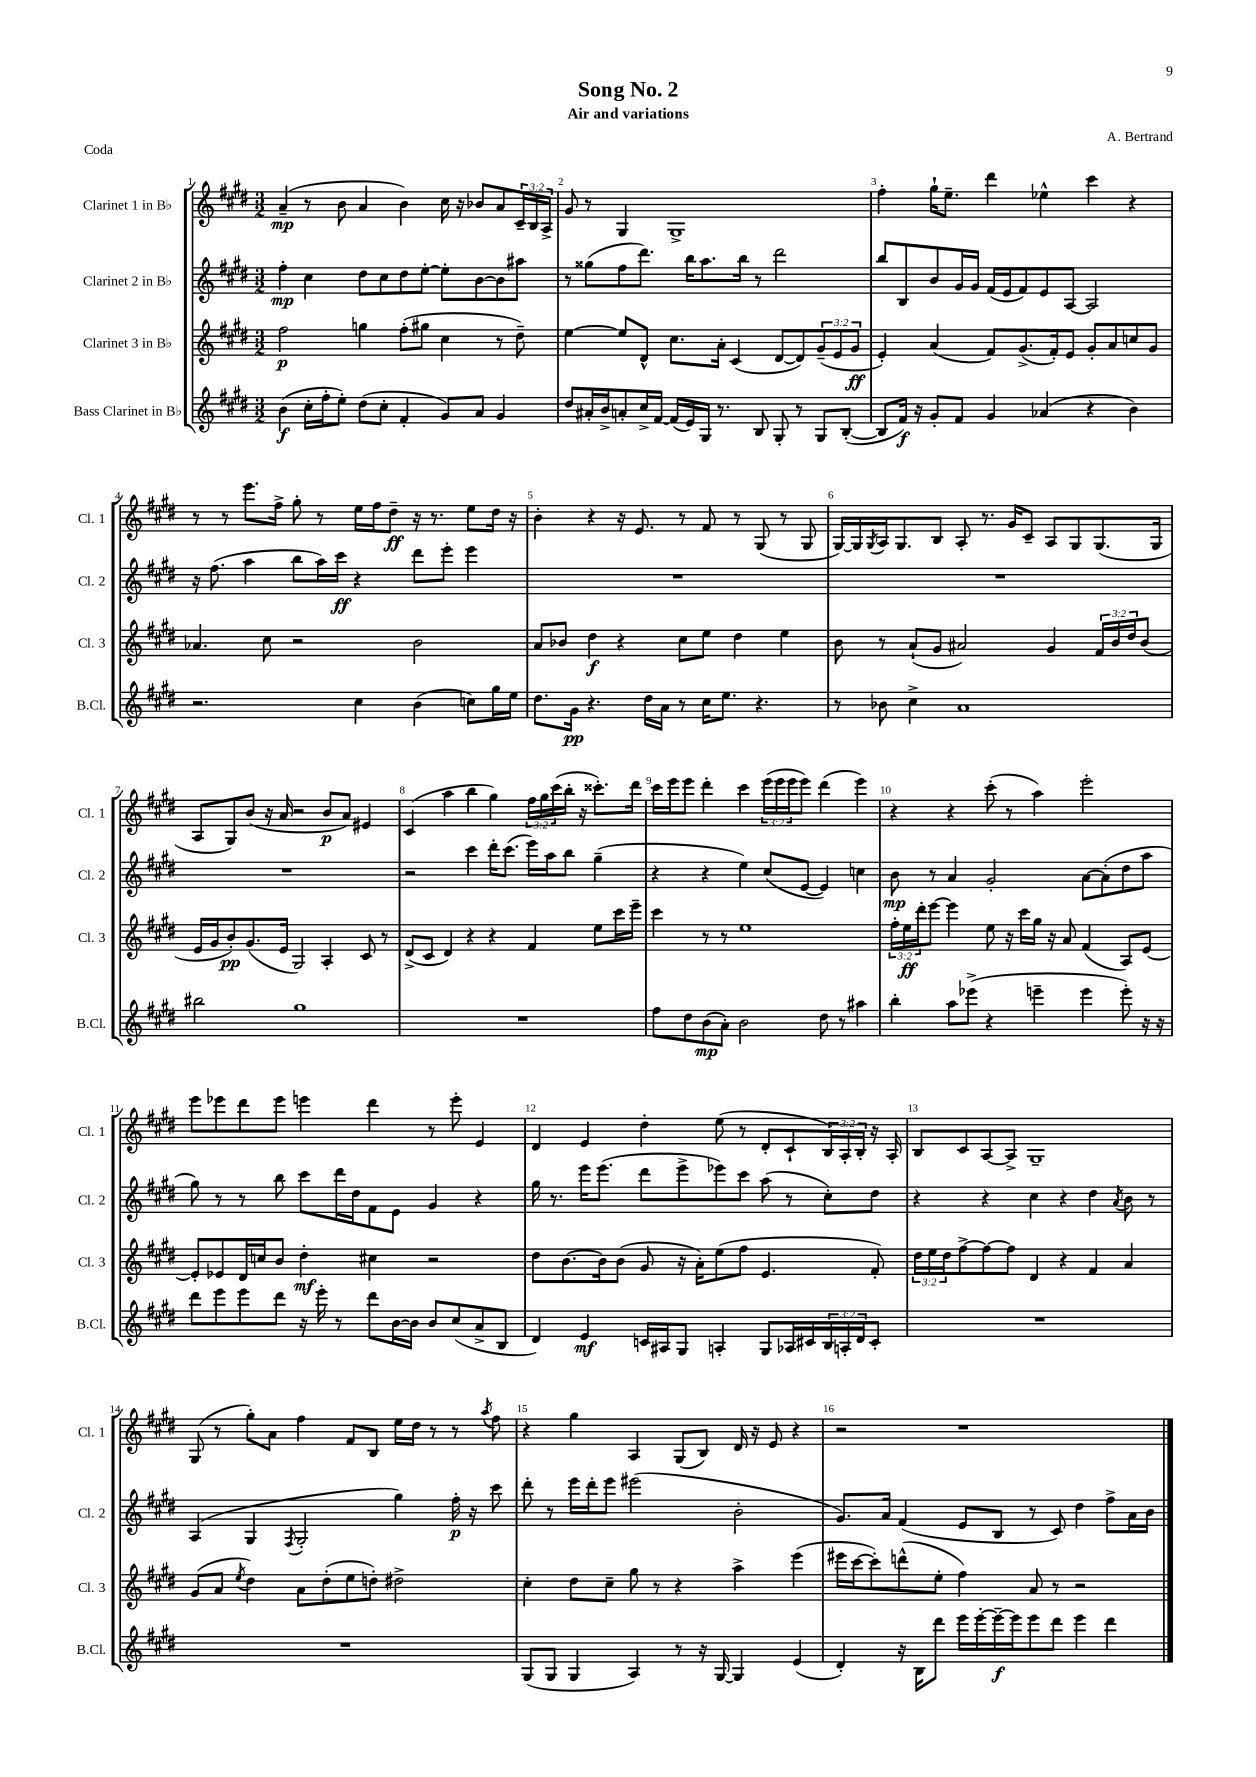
\header { title = "Song No. 2" composer = "A. Bertrand" subtitle = "Air and variations" piece = "Coda" }
<<
\new StaffGroup <<
\new Staff = "s0" \with { instrumentName = "Clarinet 1 in Bb" shortInstrumentName = "Cl. 1" } {
    \clef treble \key e \major \numericTimeSignature \time 3/2 \override Staff.TupletNumber.text = #tuplet-number::calc-fraction-text
    a'4--\mp( r8 b'8 a'4 b'4) cis''16 r16 bes'8 a'8 \tuplet 3/2 { cis'16-- b16 a16-> } |
    gis'8 r8 gis4 gis1-> |
    fis''4-. gis''16-! e''8.-- dis'''4 ees''4-^ cis'''4 r4 |
    r8 r8 e'''8. fis''16-> gis''8-. r8 e''16 fis''16 dis''8--\ff r16 r8. e''8 dis''16 r16 |
    b'4-. r4 r16 e'8. r8 fis'8 r8 gis8( r8 gis8 |
    gis16~) gis16 \acciaccatura { gis8 } a16 gis8. b8 a8-. r8. gis'16 cis'8-- a8 gis8 gis8.( gis16 |
    a8 gis8) b'8( r16 a'16 r2 b'8\p a'8) eis'4 |
    cis'4( a''4 b''4 gis''4) \tuplet 3/2 { fis''16 gis''16 cis'''16( } b''16-. r16 cisis'''8.-.) dis'''16 |
    cis'''16 e'''16 e'''8 dis'''4-. cis'''4 \tuplet 3/2 { e'''16( e'''16 e'''16 } e'''8) dis'''4( e'''4) |
    r4 r4 cis'''8-.( r8 a''4) e'''2-. |
    e'''8 ees'''8 dis'''8 ees'''8 e'''4 dis'''4 r8 e'''8-. e'4 |
    dis'4 e'4 dis''4-. e''8( r8 dis'8-. cis'8-! \tuplet 3/2 { b16) a16-. b16-. } r16 a16-. |
    b8 cis'8 a8~ a8-> gis1-- |
    gis8( r8 gis''8-.) a'8 fis''4 fis'8 b8 e''16 dis''16 r8 r8 \acciaccatura { a''8 } fis''8 |
    r4 gis''4 a4 gis8( b8) dis'16 r16 e'8 r4 |
    r2 r1 \bar "|." |
}
\new Staff = "s1" \with { instrumentName = "Clarinet 2 in Bb" shortInstrumentName = "Cl. 2" } {
    \clef treble \key e \major \numericTimeSignature \time 3/2
    fis''4-.\mp cis''4 dis''8 cis''8 dis''8 e''8~-. e''8-. b'8~ b'8 ais''8 |
    r8 gisis''8( fis''8 dis'''8.) b''16 a''8. b''16 r8 dis'''2 |
    b''8 b8 b'8 gis'16 gis'16 fis'16( e'16 fis'8) e'8 a8~ a2 |
    r16 fis''8.( a''4 b''8 a''16) cis'''16\ff r4 dis'''8 e'''8-. e'''4 |
    R1. |
    R1. |
    R1. |
    r2 cis'''4 dis'''16-. cis'''8.( e'''16) a''16 b''8 gis''4--( |
    r4 r4 e''4) cis''8( e'8~ e'4) c''4 |
    b'8\mp r8 a'4 gis'2-. a'8~ a'8-.( dis''8 a''8 |
    gis''8) r8 r8 b''8 cis'''8 dis'''16 dis''16 fis'8 e'8 gis'4 r4 |
    gis''16 r8. e'''16 e'''8.( dis'''8 e'''8-> ees'''8) cis'''8 a''8( r8 cis''8-.) dis''8 |
    r4 r4 cis''4 r4 dis''4 \acciaccatura { a'8 } b'8 r8 |
    a4( gis4 \acciaccatura { fis8 } gis2-. gis''4) fis''16-.\p r16 cis'''8 |
    dis'''8-. r8 e'''16 dis'''16-. e'''8 eis'''2( b'2-. |
    gis'8.) a'16 fis'4( e'8 b8 r8 cis'8) dis''4 fis''8-> a'16 b'16 \bar "|." |
}
\new Staff = "s2" \with { instrumentName = "Clarinet 3 in Bb" shortInstrumentName = "Cl. 3" } {
    \clef treble \key e \major \numericTimeSignature \time 3/2 \override Staff.TupletNumber.text = #tuplet-number::calc-fraction-text
    fis''2\p g''4 fis''8-.( gis''8 cis''4 r8 dis''8--) |
    e''4~ e''8 dis'8-^ cis''8. a'16-. cis'4( dis'8~ dis'8) \tuplet 3/2 { gis'8--( e'8 gis'8\ff } |
    e'4-.) a'4( fis'8) gis'8.->( fis'16-.) e'8 gis'8-. a'8 c''8 gis'8 |
    aes'4. cis''8 r2 b'2 |
    a'8 bes'8 dis''4\f r4 cis''8 e''8 dis''4 e''4 |
    b'8 r8 a'8-!( gis'8 ais'2) gis'4 \tuplet 3/2 { fis'16 b'16 dis''16 } b'8( |
    e'16 gis'16 b'8-.\pp) gis'8.( e'16 gis2) a4-. cis'8 r8 |
    dis'8->( cis'8 dis'4) r4 r4 fis'4 e''8 cis'''16 e'''16-- |
    cis'''4 r8 r8 e''1 |
    \tuplet 3/2 { fis''16-. e''16\ff dis'''16-. } e'''8~ e'''4 e''8 r16 cis'''16 gis''16 r16 a'8 fis'4( a8) e'8~ |
    e'8-. ees'8 dis'16 c''16 b'8 dis''4-.\mf cis''4 r2 |
    dis''8 b'8.~ b'16 b'8( gis'8 r16 a'16-.) e''8( fis''8 e'4. fis'8-.) |
    \tuplet 3/2 { dis''16 e''16 dis''16 } fis''8~-> fis''8~ fis''8 dis'4 r4 fis'4 a'4 |
    gis'8( a'8 \acciaccatura { e''8 } dis''4) a'8 dis''8-.( e''8 d''8-.) dis''2-> |
    cis''4-. dis''8 cis''8-- gis''8 r8 r4 a''4-> e'''4( |
    eis'''16 cis'''16~ cis'''8-.) d'''8-^( e''8-. fis''4) a'8 r8 r2 \bar "|." |
}
\new Staff = "s3" \with { instrumentName = "Bass Clarinet in Bb" shortInstrumentName = "B.Cl." } {
    \clef treble \key e \major \numericTimeSignature \time 3/2 \override Staff.TupletNumber.text = #tuplet-number::calc-fraction-text
    b'4\f( cis''16-. fis''16-. e''8-.) dis''8( cis''8-. fis'4-. gis'8) a'8 gis'4 |
    dis''8 ais'16-. b'16-> a'8-. cis''16-> fis'16~ fis'16( e'16) gis16 r8. b8 gis8-. r8 gis8 b8~-.( |
    b8 fis'16\f) r16 gis'8-. fis'8 gis'4 aes'4( r4 b'4) |
    r2. cis''4 b'4( c''8) gis''16 e''16 |
    dis''8. gis'16\pp r4. dis''16 a'16 r8 cis''16 e''8. r4. |
    r8 bes'8 cis''4-> a'1 |
    bis''2 gis''1 |
    R1. |
    fis''8 dis''8 b'8\mp( a'8-.) b'2 dis''8 r8 ais''4 |
    b''4-. a''8 ees'''8->( r4 e'''4-- e'''4 e'''8-.) r16 r16 |
    dis'''8 e'''8 e'''8 dis'''8 r16 e'''16-. r8 dis'''8 b'16~ b'16 b'8 cis''8( a'8-> b8 |
    dis'4) e'4\mf c'16 ais16 gis8 a4-. gis8 aes16 cis'16 \tuplet 3/2 { b16 a16-. dis'16 } cis'8-. |
    R1. |
    R1. |
    gis8( gis8 gis4 a4) r8 r16 gis16~ gis4 e'4( |
    dis'4-.) r16 b16 dis'''8 e'''16 e'''16~-. e'''16~--\f e'''16 e'''8 dis'''8 e'''4 dis'''4 \bar "|." |
}
>>
>>
\layout { \context { \Score \override BarNumber.break-visibility = ##(#f #t #t) barNumberVisibility = #all-bar-numbers-visible } }
